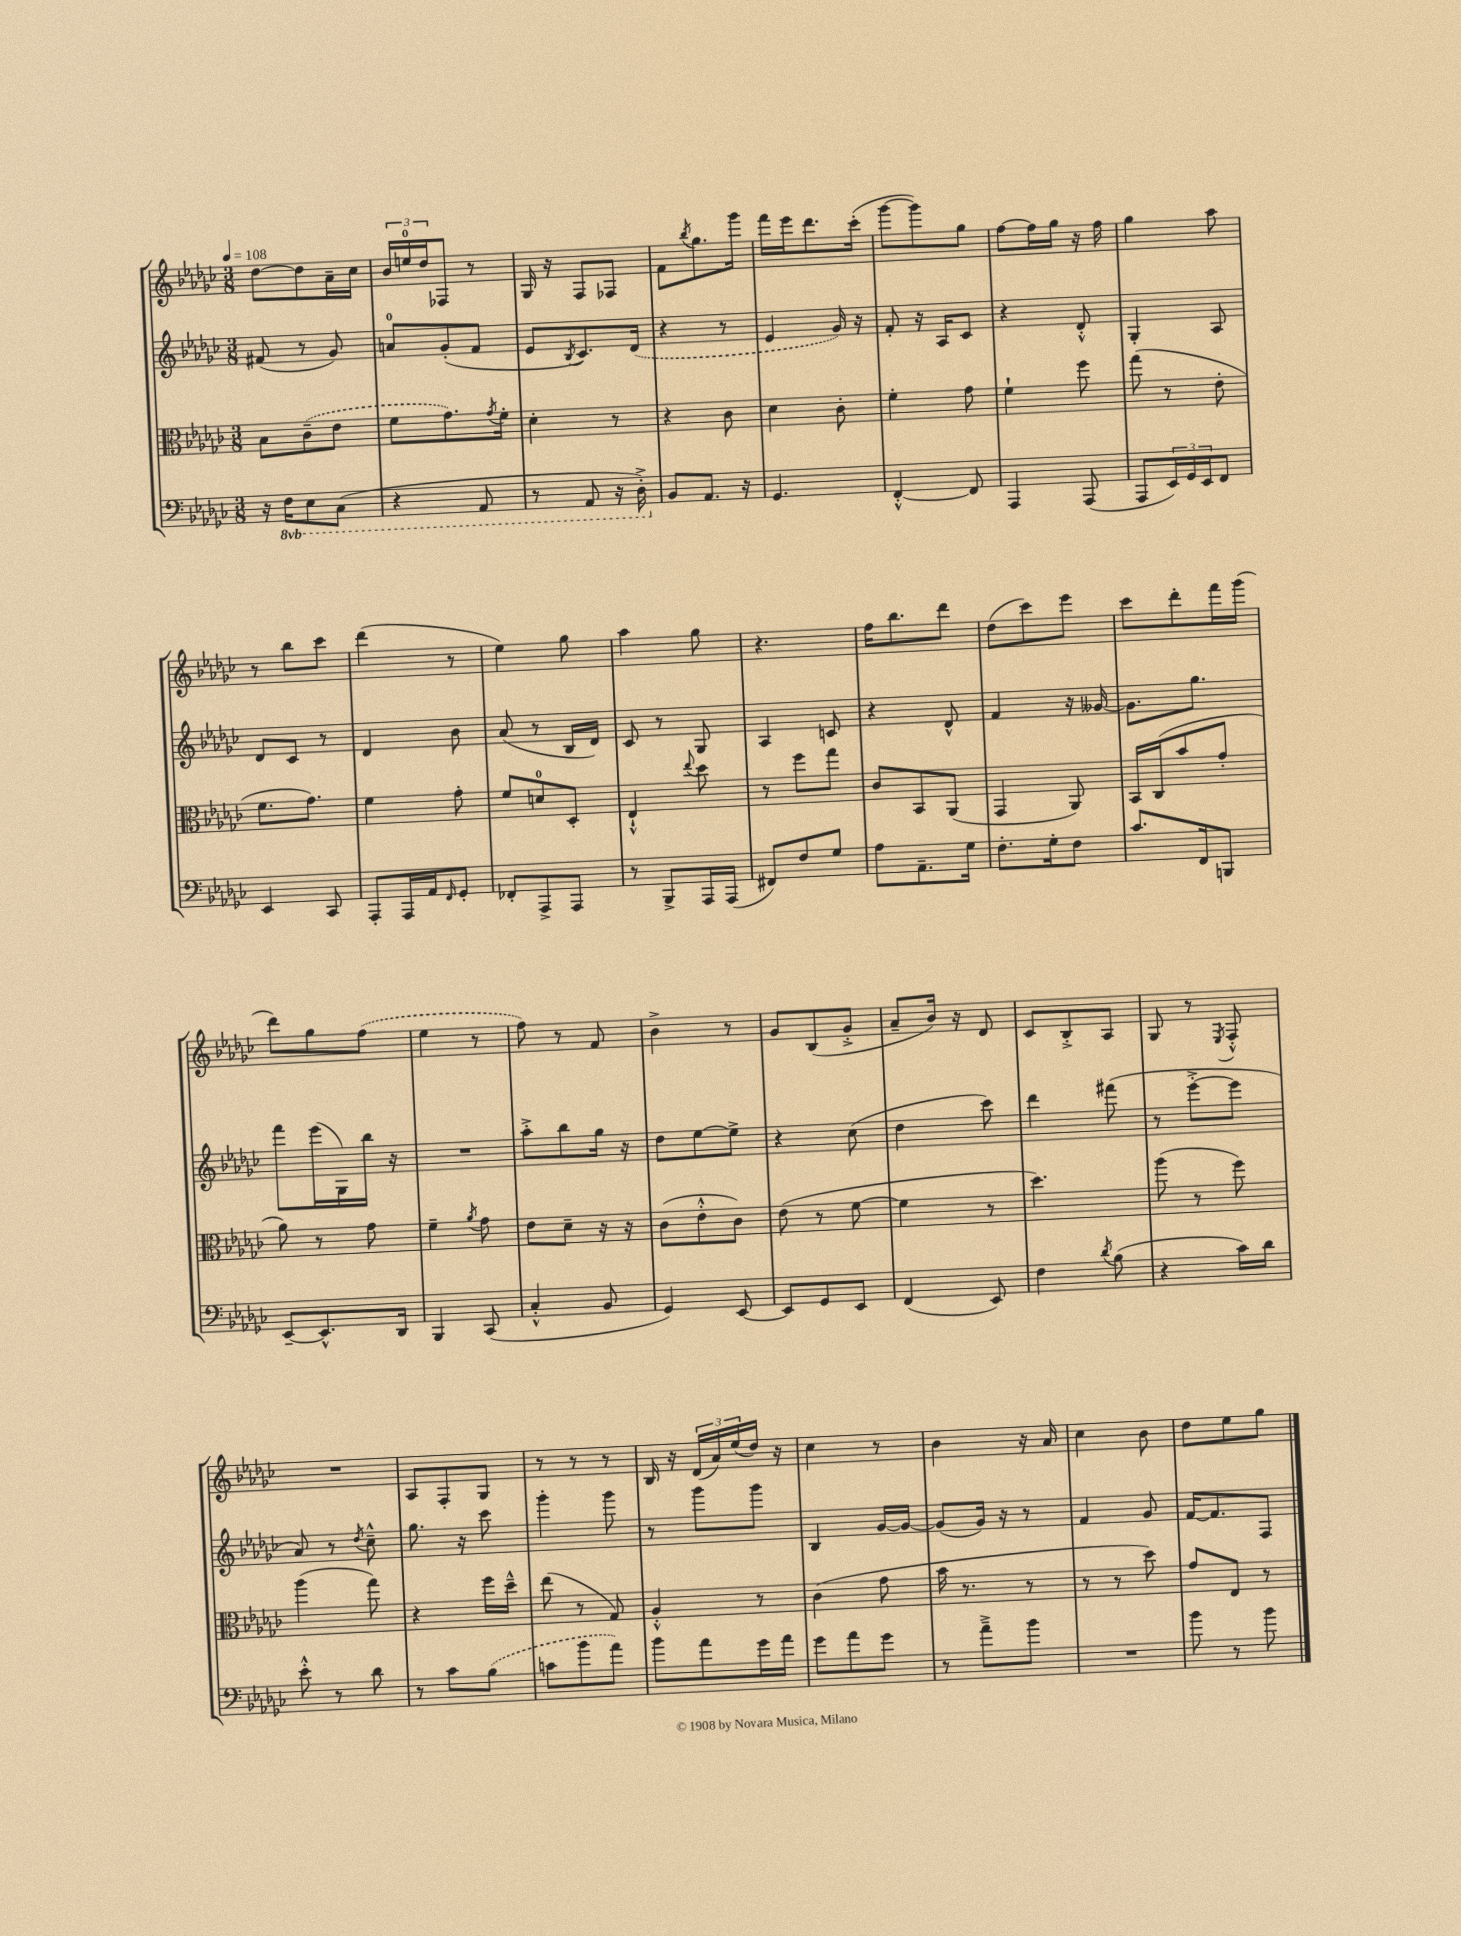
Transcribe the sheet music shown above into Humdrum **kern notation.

**kern	**kern	**kern	**kern
*part4	*part3	*part2	*part1
*staff4	*staff3	*staff2	*staff1
*clefF4	*clefC3	*clefG2	*clefG2
*k[b-e-a-d-g-c-]	*k[b-e-a-d-g-c-]	*k[b-e-a-d-g-c-]	*k[b-e-a-d-g-c-]
*M3/8	*M3/8	*M3/8	*M3/8
*MM108	*MM108	*MM108	*MM108
=1	=1	=1	=1
16r	8B-\L	(8f#X/	[8dd-\L
*8ba	*	*	*
16FF\KL	.	.	.
8EE-\	(8c-~\	8r	8dd-\]
(8CC-\J	8e-\J	8g-/)	16a-~\L
.	.	.	16cc-\JJ
=2	=2	=2	=2
4r	8f\L	8an/L	24b-/LL
.	.	.	24een/
.	.	.	24dd-/J
.	8.g-\)	(8g-'/	8F-X/J
8AAA-/	.	8f/J	8r
.	8qg-/	.	.
.	16f'\Jk	.	.
=3	=3	=3	=3
8r	4d-'\	8e-/L	16G-/
.	.	.	16r
.	.	8qB-/	.
8AAA-/	.	8.c-/)	8F/L
16r	8r	.	8F-X/J
16DD-'^\)	.	(16d-/Jk	.
=4	=4	=4	=4
*X8ba	*	*	*
8BB-/L	4r	4r	8f\L
.	.	.	8qbb-/
8.AA-/J	.	.	8.gg-\
.	8c-\	8r	.
16r	.	.	16ggg-\Jk
=5	=5	=5	=5
4.GG-/	4d-\	4e-/	16fff\LL
.	.	.	16eee-\J
.	.	.	8.ddd-\
.	8c-'\	16g-/)	.
.	.	16r	(16ccc-'\Jk
=6	=6	=6	=6
[4FF'^^/	4f'\	8f'/	[8ggg-\L
.	.	16r	8ggg-\])
.	.	16A-/KL	.
8FF/]	8g-\	8c-/J	8gg-\J
=7	=7	=7	=7
4AAA-/	4f`\	4r	[8ff\L
.	.	.	16ff\L]
.	.	.	16gg-\JJ
(8AAA-/	8ff\	8d-'^^/	16r
.	.	.	16ff\
=8	=8	=8	=8
8AAA-/L	(8gg-\	4G-'/	4gg-\
24EE-/L)	8r	.	.
24GG-/	.	.	.
24EE-/J	.	.	.
8FF/J	8e-'\	8A-/	8aa-\
!!LO:LB:g=z
=9	=9	=9	=9
4EE-/	8.f\L	8d-/L	8r
.	.	8c-/J	8bb-\L
.	8.g-\J)	.	.
8CC-/	.	8r	8ccc-\J
=10	=10	=10	=10
8AAA-'/L	4f\	4d-/	(4ddd-\
16AAA-/L	.	.	.
16AA-/J	.	.	.
16qqFF/	.	.	.
8GG-'/J	8g-'\	8b-\	8r
=11	=11	=11	=11
8FF-X'/L	8f/L	(8a-/	4ee-\)
8AAA-^/	8dn/	8r	.
8AAA-/J	8D-'/J	16B-/LL	8gg-\
.	.	16d-/JJ)	.
=12	=12	=12	=12
8r	4E-`^^/	8c-/	4aa-\
8BBB-^/L	.	8r	.
.	8qqee-/	.	.
16AAA-/L	8dd-\	8G-/	8gg-\
(16AAA-/JJ	.	.	.
=13	=13	=13	=13
8FF#X/L)	8r	4A-/	4.r
8F/	8ff\L	.	.
8G-/J	8gg-\J	8cn/	.
=14	=14	=14	=14
8A-\L	8c-/L	4r	16ff\KL
.	.	.	8.bb-\
8.AA-~\	8BB-/	.	.
.	(8AA-/J	8d-^^/	8ddd-\J
16G-\Jk	.	.	.
=15	=15	=15	=15
8.F'\L	4GG-/	4f/	(8dd-\L
.	.	.	8ccc-\)
16G-'\k	.	.	.
8F\J	8AA-/)	16r	8eee-\J
.	.	[16g--X/	.
=16	=16	=16	=16
8.c-/L	16BB-/LL	8.g--\L]	8ccc-\L
.	(16C-/J	.	.
.	8b-/	.	8ddd-'\
16FF/k	.	8.gg-\J	.
8BBBn/J	8g-'/J	.	16fff\L
.	.	.	(16ggg-\JJ
!!LO:LB:g=z
=17	=17	=17	=17
[8EE-~/L	8a-\)	8fff\L	8ddd-\L)
8.EE-^^/]	8r	(16eee-\L	8gg-\
.	.	16G-\)	.
.	8g-\	16bb-\JJ	(8ff\J
16DD-/Jk	.	16r	.
=18	=18	=18	=18
4BBB-/	4f~\	4.r	4ee-\
.	8qa-/	.	.
(8CC-/	8g-\	.	8r
=19	=19	=19	=19
4C-'^^/	8e-\L	8aa-'^\L	8ff\)
.	8d-~\J	8bb-\	8r
8BB-/	16r	16gg-\Jk	8f/
.	16r	16r	.
=20	=20	=20	=20
4GG-/)	(8c-\L	8dd-\L	4b-^\
.	8e-'^^\	[8ee-\	.
[8EE-/	8c-\J)	8ee-^\J]	8r
=21	=21	=21	=21
8EE-/L]	(8e-\	4r	8g-/L
8GG-/	8r	.	(8B-/
8EE-/J	[8f\	(8cc-\	8g-'^/J
=22	=22	=22	=22
(4FF/	4f\]	4dd-\	8a-~/L
.	.	.	16b-/Jk)
.	.	.	16r
8EE-/)	8r	8ccc-\)	8d-/
=23	=23	=23	=23
4F\	4.dd-\)	4ddd-\	8c-/L
.	.	.	8B-'^/
8qd-/	.	.	.
(8B-\	.	(8fff#X\	8A-/J
=24	=24	=24	=24
4r	(8aa-\	8r	8G-/
.	8r	[8eee-'^\L	8r
.	.	.	8qE-/
16c-\LL)	8ff\)	8eee-\J]	8F'^^/
16d-\JJ	.	.	.
!!LO:LB:g=z
=25	=25	=25	=25
8e-'^^\	(4aa-\	8a-/)	4.r
8r	.	8r	.
.	.	8qdd-/	.
8d-\	8gg-\)	8cc-~^^\	.
=26	=26	=26	=26
8r	4r	8.gg-\	8A-/L
8c-\L	.	.	8F'/
.	.	16r	.
(8B-\J	16ff\LL	8ccc-\	8G-/J
.	16dd-~^^\JJ	.	.
=27	=27	=27	=27
8cn\L	(8ee-\	4ggg-'\	8r
8b-\	8r	.	8r
8a-\J)	8G-/)	8ggg-\	8r
=28	=28	=28	=28
8b-\L	4A-'^^/	8r	16B-/
.	.	.	16r
8a-\	.	8ggg-\L	(24d-/LL
.	.	.	24a-/)
.	.	.	(24ee-/
16g-\L	8r	8ggg-\J	16dd-/JJ)
16a-\JJ	.	.	16r
=29	=29	=29	=29
8g-\L	(4c-\	4B-/	4cc-\
8a-\	.	.	.
8g-\J	8g-\	[16g-/LL	8r
.	.	16g-/JJ_	.
=30	=30	=30	=30
8r	16b-\	(8g-/L]	4b-\
.	8.r	.	.
8a-~^\L	.	16g-/Jk)	.
.	.	16r	.
8b-\J	8r	8r	16r
.	.	.	16a-/
=31	=31	=31	=31
4.r	8r	4f/	4cc-\
.	8r	.	.
.	8dd-\)	8g-/	8b-\
=32	=32	=32	=32
8b-\	8g-/L	[16f/KL	8dd-\L
.	.	8.f/]	.
8r	8E-/J	.	8ee-\
8b-\	8r	8F/J	8gg-\J
==	==	==	==
*-	*-	*-	*-
